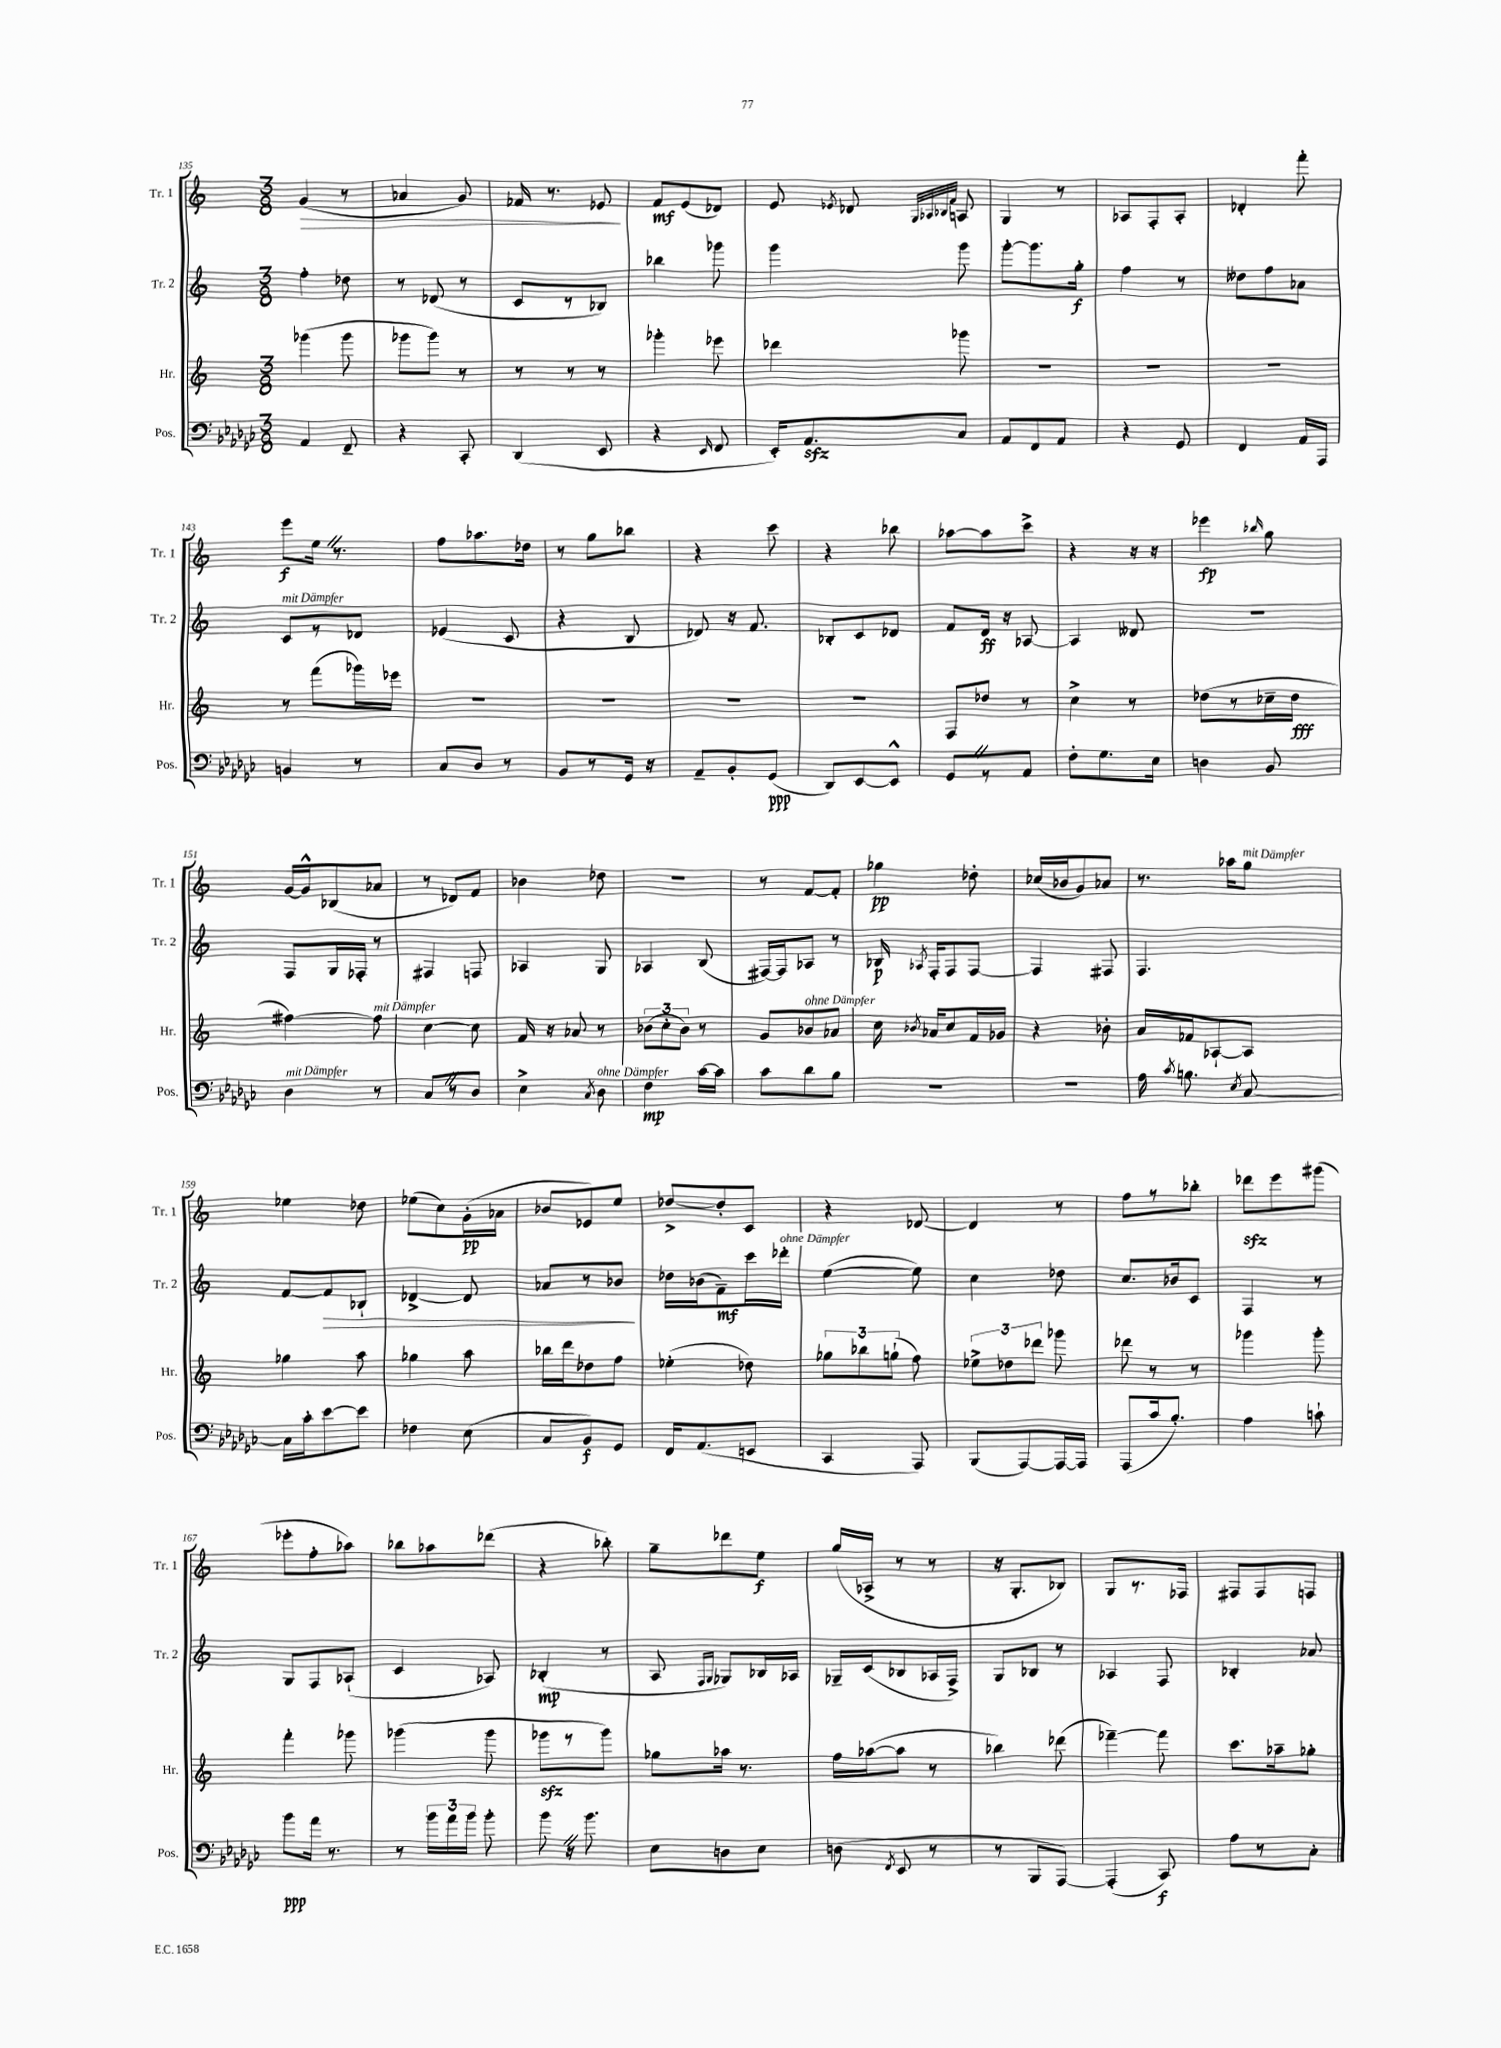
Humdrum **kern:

**kern	**kern	**kern	**kern
*staff4	*staff3	*staff2	*staff1
*clefF4	*clefG2	*clefG2	*clefG2
*k[b-e-a-d-g-c-]	*k[]	*k[]	*k[]
*M3/8	*M3/8	*M3/8	*M3/8
4AA-	(4ggg-	4ff'	(4g
8FF~	8ggg-	8dd-	8r
=	=	=	=
4r	8ggg-	8r	4a-
.	8ggg-)	(8d-	.
8CC-'	8r	8r	8g)
=	=	=	=
(4DD-	8r	8c	16f-
.	.	.	8.r
.	8r	8r	.
8EE-	8r	8B-)	8e-
=	=	=	=
4r	4ggg-'	4bb-	8f
.	.	.	(8e
16qqEE-	.	.	.
8FF	8eee-	8ggg-	8d-)
=	=	=	=
16EE-')	4ddd-	4ggg	8e
8.AA-	.	.	.
.	.	.	8qe-
.	.	.	8d-
.	.	.	32qqG
.	.	.	32qqA-
.	.	.	32qqB-
.	.	.	32qqf
8C-	8ggg-	8ggg	8A
=	=	=	=
8AA-	4.r	[8ggg'	4G
8FF	.	8.ggg]	.
8AA-	.	.	8r
.	.	16gg'	.
=	=	=	=
4r	4.r	4ff	8A-
.	.	.	8F'
8GG-	.	8r	8A-'
=	=	=	=
4FF	4.r	8dd--	4d-'
.	.	8ff	.
16AA-	.	8a-	8fff'
16AAA-	.	.	.
=	=	=	=
4BB	8r	8c	8eee
.	(8fff	8r	16ee
.	.	.	8.r
8r	16ggg-)	8d-	.
.	16eee-	.	.
=	=	=	=
8C-	4.r	(4e-	8ff
8D-	.	.	8.aa-
8r	.	8c	.
.	.	.	16dd-
=	=	=	=
8BB-	4.r	4r	8r
8r	.	.	8gg
16GG-	.	8B	8bb-
16r	.	.	.
=	=	=	=
8AA-~	4.r	8d-)	4r
8BB-'	.	16r	.
.	.	8.f	.
(8GG-	.	.	8ccc
=	=	=	=
8DD-)	4.r	8B-'	4r
[8EE-	.	8c	.
8EE-^^]	.	8d-	8bb-
=	=	=	=
8GG-	8F	8f	[8aa-
8r	8dd-	16d	8aa-]
.	.	16r	.
8AA-	8r	[8A-	8ccc^
=	=	=	=
8F'	4cc^	4A-]	4r
8.G-	.	.	.
.	8r	8d--	16r
16E-	.	.	16r
=	=	=	=
4D	(8dd-	4.r	4eee-
.	8r	.	.
.	.	.	16qqbb-
8BB-	16cc-~	.	8gg
.	16dd-	.	.
=	=	=	=
4D-	[4ff#)	8F	[16g
.	.	.	16g^^]
.	.	16G	(8B-
.	.	16F-'	.
8r	8ff#]	8r	8a-
=	=	=	=
8C-	[4cc	4F#	8r
8r	.	.	8d-)
8D-	8cc]	8F	8f
=	=	=	=
4E-^	16f	4A-	4b-
.	16r	.	.
.	8a-	.	.
8qC-	.	.	.
8D-	8r	8G	8dd-
=	=	=	=
4F	(12b-	4A-	4.r
.	12cc'	.	.
.	12b-)	.	.
[16c-	8r	(8B	.
16c-]	.	.	.
=	=	=	=
8c-	8g	[16F#)	8r
.	.	16F#]	.
8d-	8b-	8A-	[8f
8B-	8a-	8r	8f']
=	=	=	=
4.r	16cc	16B-	4gg-
.	8qb-	8qA-	.
.	16a-	16F'	.
.	8cc	8F	.
.	16f	[8F	8dd-'
.	16g-	.	.
=	=	=	=
4.r	4r	4F]	(16cc-
.	.	.	16b-
.	.	.	8g)
.	8b-'	8F#	8a-
=	=	=	=
16A-	16a	4.F	8.r
8qc-	.	.	.
8.B	16f-	.	.
.	[8A-`	.	.
.	.	.	16aa-
8qE-	.	.	.
[8C-	8A-]	.	8gg
=	=	=	=
16C-]	4gg-	[8f	4ee-
16c-'	.	.	.
[8e-	.	8f]	.
8e-]	8aa	8B-`	8dd-
=	=	=	=
4F-	4gg-	[4d-^	(8ee-
.	.	.	8cc)
(8E-	8aa	8d-]	(16g'
.	.	.	16a-
=	=	=	=
8C-	16bb-	8a-	8b-
.	16ddd	.	.
8BB-)	8dd-	8r	8e-)
8GG-	8ff	8b-	8ee
=	=	=	=
16FF	(4ee-'	16dd-	[8dd-^
(8.AA-	.	(16b-	.
.	.	8f~)	8dd-']
8EE	8dd-)	16ccc	8c
.	.	16ddd-'	.
=	=	=	=
4CC-	12gg-	([4ee	4r
.	12bb-	.	.
.	(12gg`	.	.
8AAA-)	8ff)	8ee])	[8d-
=	=	=	=
(8BBB-	12ee-^	4cc	4d-]
.	12dd-	.	.
[8AAA-)	.	.	.
.	12ddd-	.	.
16AAA-_	8ggg-	8dd-	8r
16AAA-]	.	.	.
=	=	=	=
(8AAA-	8ddd-	8.cc	8ff
16c-	8r	.	8r
8.B-')	.	16b-	.
.	8r	8c	8bb-'
=	=	=	=
4A-	4ggg-	4F	8ddd-
.	.	.	8eee
8c`	8ggg-'	8r	(8ggg#
=	=	=	=
8b-	4fff'	8G	8eee-'
16a-	.	8F	8ff'
8.r	.	.	.
.	8ggg-	(8A-`	8aa-)
=	=	=	=
8r	(4ggg-	4c	8bb-
24b-	.	.	8aa-
24a-	.	.	.
24b-	.	.	.
8b-'	8ggg-	8A-)	(8ddd-
=	=	=	=
8b-	8ggg-	(4B-'	4r
16r	8r	.	.
8.b-	.	.	.
.	8ggg-)	8r	8bb-')
=	=	=	=
8E-	8gg-	8A	8gg~
.	.	16qqF	.
.	.	16qqG	.
8D	16aa-	8G-)	8ddd-
.	8.r	.	.
8E-	.	16B-	8ee
.	.	16A-	.
=	=	=	=
(8D	16ff	16G-~	(16gg
.	([16aa-	(16c	16A-^
8qFF	.	.	.
8EE-	8aa-]	8B-	8r
8r	8r	16A-	8r
.	.	16F^)	.
=	=	=	=
8r	4bb-)	8G	16r
.	.	.	8.G'
8BBB-	.	8B-	.
[8AAA-)	(8ddd-	8r	8B-)
=	=	=	=
(4AAA-']	[4fff-~)	4A-	8G
.	.	.	8.r
8CC-)	8fff-]	8F	.
.	.	.	16F-
=	=	=	=
8A-	8.ccc	4B-'	8F#
8r	.	.	8F#
.	16aa-~	.	.
8C-'	8gg-'	8a-	8F
==	==	==	==
*-	*-	*-	*-
